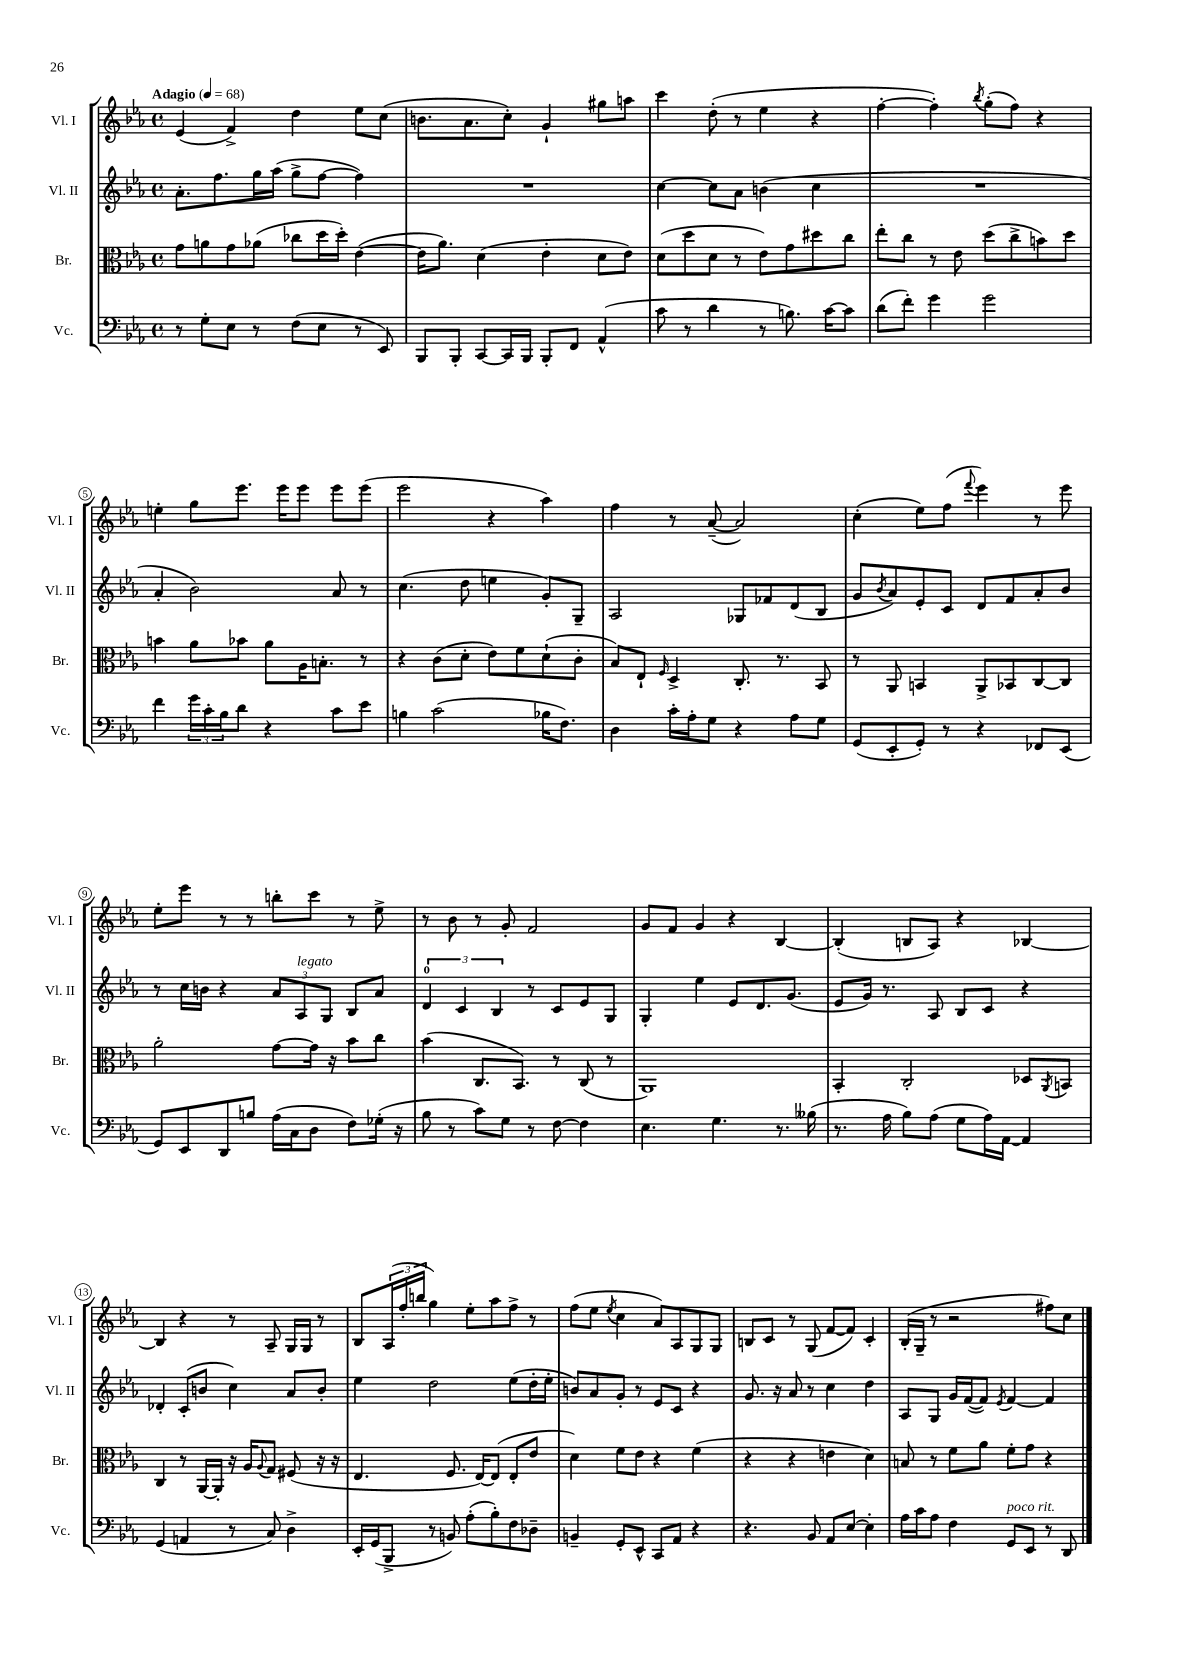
<<
\new StaffGroup <<
\new Staff = "s0" \with { instrumentName = "Vl. I" shortInstrumentName = "Vl. I" } {
    \clef treble \key ees \major \defaultTimeSignature \time 4/4 \tempo "Adagio" 4 = 68
    ees'4( f'4->) d''4 ees''8 c''8( |
    b'8. aes'8. c''8-.) g'4-! gis''8 a''8 |
    c'''4 d''8-.( r8 ees''4 r4 |
    f''4~-. f''4-.) \acciaccatura { bes''8 } g''8-.( f''8) r4 |
    e''4-. g''8 ees'''8. ees'''16 ees'''8 ees'''8 ees'''8( |
    ees'''2 r4 aes''4) |
    f''4 r8 aes'8~--( aes'2) |
    c''4-.( ees''8) f''8( \appoggiatura { f'''8 } ees'''4) r8 ees'''8 |
    ees''8-. ees'''8 r8 r8 b''8-. c'''8 r8 ees''8-> |
    r8 bes'8 r8 g'8-. f'2 |
    g'8 f'8 g'4 r4 bes4~ |
    bes4-.( b8 aes8) r4 bes4~ |
    bes4 r4 r8 aes8-- g16 g16 r8 |
    bes8 \tuplet 3/2 { aes16( f''16-. b''16 } g''4) ees''8-. aes''8 f''8-> r8 |
    f''8( ees''8 \acciaccatura { ees''8 } c''4 aes'8) aes8 g8 g8 |
    b8 c'8 r8 g8( f'8~ f'8) c'4-. |
    bes16-.( g16-- r8 r2 fis''8) c''8 \bar "|." |
}
\new Staff = "s1" \with { instrumentName = "Vl. II" shortInstrumentName = "Vl. II" } {
    \clef treble \key ees \major \defaultTimeSignature \time 4/4
    aes'8.-. f''8. g''16 aes''16( g''8-> f''8~ f''4) |
    R1 |
    c''4~ c''8 aes'8 b'4( c''4 |
    R1 |
    aes'4-. bes'2) aes'8 r8 |
    c''4.( d''8 e''4 g'8-.) g8-- |
    aes2 ges8 fes'8 d'8( bes8 |
    g'8 \acciaccatura { bes'8 } aes'8) ees'8-. c'8 d'8 f'8 aes'8-. bes'8 |
    r8 c''16 b'16 r4 \tuplet 3/2 { aes'8 aes8^\markup { \italic "legato" } g8 } bes8 aes'8 |
    \tuplet 3/2 { d'4-0 c'4 bes4 } r8 c'8 ees'8 g8 |
    g4-. ees''4 ees'8 d'8. g'8.( |
    ees'8 g'16) r8. aes8 bes8 c'8 r4 |
    des'4-. c'8-.( b'8 c''4) aes'8 b'8-. |
    ees''4 d''2 ees''8( d''16-. ees''16-. |
    b'8) aes'8 g'8-. r8 ees'8 c'8 r4 |
    g'8. r16 aes'8 r8 c''4 d''4 |
    aes8 g8 g'16 f'16~( f'8) \acciaccatura { ees'8 } f'4~ f'4 \bar "|." |
}
\new Staff = "s2" \with { instrumentName = "Br." shortInstrumentName = "Br." } {
    \clef alto \key ees \major \defaultTimeSignature \time 4/4
    g'8 a'8 g'8 aes'8( ces''8 d''16 d''16-.) ees'4~( |
    ees'16 aes'8.) d'4( ees'4-. d'8 ees'8) |
    d'8( d''8 d'8 r8 ees'8) g'8 dis''8 c''8 |
    ees''8-. c''8 r8 ees'8 d''8( c''8-> b'8) d''8 |
    b'4 aes'8 bes'8 aes'8 aes16 b8.-. r8 |
    r4 c'8( d'8-. ees'8) f'8 d'8-!( c'8-. |
    bes8) ees8-! \grace { f16 } d4-> c8.-. r8. bes,8 |
    r8 aes,8 b,4 aes,8-> bes,8 c8~ c8 |
    aes'2-. g'8~ g'16 r16 bes'8 c''8 |
    bes'4( c8. bes,8.) r8 c8( r8 |
    aes,1) |
    bes,4-. c2-. des8 \acciaccatura { aes,8 } b,8 |
    c4 r8 aes,16~ aes,16-. r16 aes16 \appoggiatura { aes8 } g8 fis8( r16 r16 |
    ees4. f8. ees16~) ees8( ees8-. ees'8 |
    d'4) f'8 ees'8 r4 f'4( |
    r4 r4 e'4 d'4) |
    b8 r8 f'8 aes'8 f'8-. g'8 r4 \bar "|." |
}
\new Staff = "s3" \with { instrumentName = "Vc." shortInstrumentName = "Vc." } {
    \clef bass \key ees \major \defaultTimeSignature \time 4/4
    r8 g8-. ees8 r8 f8( ees8 r8 ees,8) |
    bes,,8 bes,,8-. c,8~ c,16 bes,,16 bes,,8-. f,8 aes,4-^( |
    c'8 r8 d'4 r8 b8.) c'16~ c'8 |
    d'8( f'8-.) g'4 g'2 |
    f'4 \tuplet 3/2 { g'16 c'16-. bes16 } d'8 r4 c'8 ees'8 |
    b4 c'2( bes16 f8.) |
    d4 c'16-. aes16-. g8 r4 aes8 g8 |
    g,8( ees,8-. g,8-.) r8 r4 fes,8 ees,8( |
    g,8) ees,8 d,8 b8 aes16( c16 d8 f8) ges16-.( r16 |
    bes8 r8 c'8) g8 r8 f8~ f4 |
    ees4. g4. r8. beses16( |
    r8. aes16 bes8) aes8( g8 aes16) aes,16~ aes,4 |
    g,4( a,4 r8 c8) d4-> |
    ees,16-. g,16( bes,,8-> r8 b,8) aes8-.( bes8-.) f8 des8-- |
    b,4-- g,8-. ees,8-^ c,8 aes,8 r4 |
    r4. bes,8 aes,8 ees8~ ees4-. |
    aes16 c'16 aes8 f4 g,8^\markup { \italic "poco rit." } ees,8 r8 d,8 \bar "|." |
}
>>
>>
\layout { \context { \Score \override BarNumber.stencil = #(make-stencil-circler 0.1 0.3 ly:text-interface::print) } }
